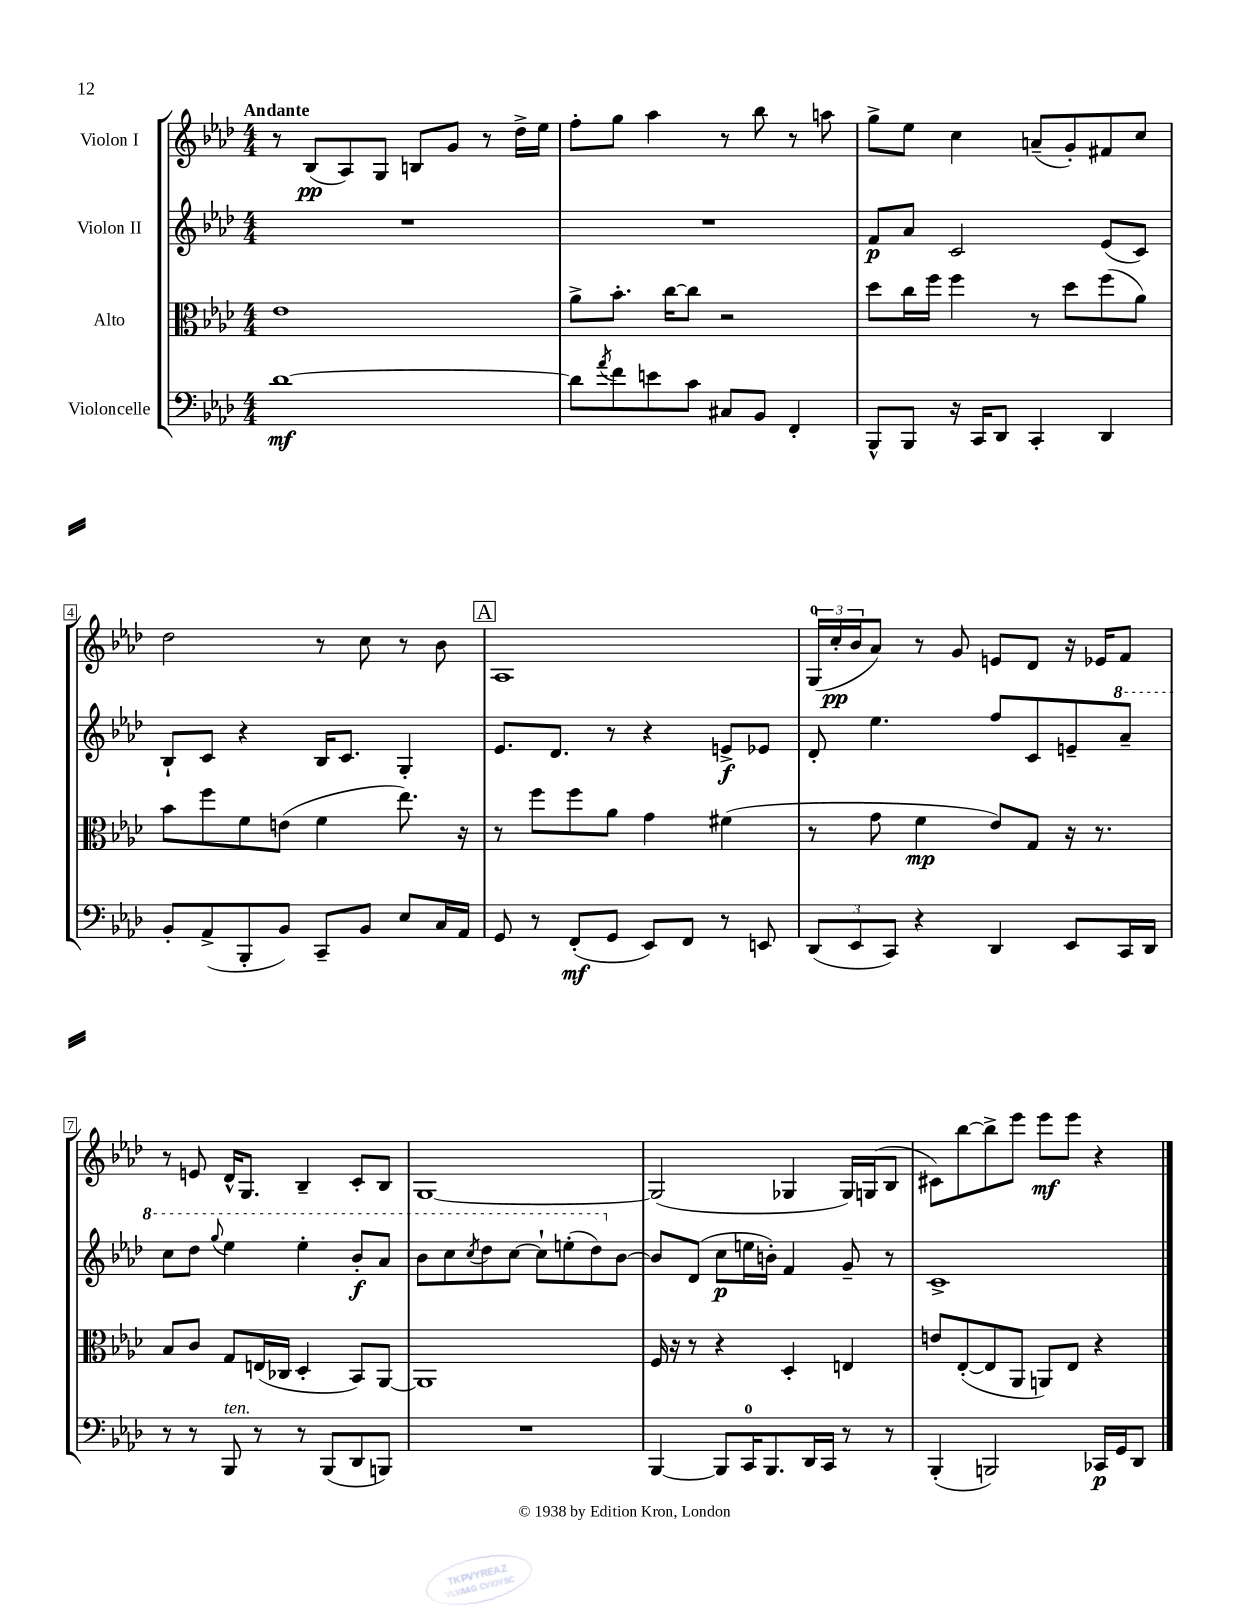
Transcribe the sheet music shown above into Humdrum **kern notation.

**kern	**kern	**kern	**kern
*staff4	*staff3	*staff2	*staff1
*clefF4	*clefC3	*clefG2	*clefG2
*k[b-e-a-d-]	*k[b-e-a-d-]	*k[b-e-a-d-]	*k[b-e-a-d-]
*M4/4	*M4/4	*M4/4	*M4/4
[1d-	1e-	1r	8r
.	.	.	(8B-
.	.	.	8A-)
.	.	.	8G
.	.	.	8B
.	.	.	8g
.	.	.	8r
.	.	.	16dd-^
.	.	.	16ee-
=	=	=	=
8d-]	8a-^	1r	8ff'
8qa-	.	.	.
8f	8.b-'	.	8gg
8e	.	.	4aa-
.	[16cc	.	.
8c	8cc]	.	.
8C#	2r	.	8r
8BB-	.	.	8bb-
4FF'	.	.	8r
.	.	.	8aa
=	=	=	=
8BBB-^^	8dd-	8f	8gg^
8BBB-	16cc	8a-	8ee-
.	16ff	.	.
16r	4ff	2c	4cc
16CC	.	.	.
8DD-	.	.	.
4CC'	8r	.	(8a~
.	8dd-	.	8g')
4DD-	(8ff	(8e-	8f#
.	8a-)	8c)	8cc
=	=	=	=
8BB-'	8b-	8B-`	2dd-
(8AA-^	8ff	8c	.
8BBB-'	8f	4r	.
8BB-)	(8e	.	.
8CC~	4f	16B-	8r
.	.	8.c	.
8BB-	.	.	8cc
8E-	8.ee-)	4G'	8r
16C	.	.	8b-
16AA-	16r	.	.
=	=	=	=
8GG	8r	8.e-	1A-
8r	8ff	.	.
.	.	8.d-	.
(8FF'	8ff	.	.
8GG	8a-	8r	.
8EE-)	4g	4r	.
8FF	.	.	.
8r	(4f#	8e^	.
8EE	.	8e-	.
=	=	=	=
(12DD-	8r	8d-'	(24G
.	.	.	24cc'
12EE-	.	.	24b-
.	8g	4.ee-	8a-)
12CC)	.	.	.
4r	4f	.	8r
.	.	.	8g
4DD-	8e-)	8ff	8e
.	8G	8c	8d-
8EE-	16r	8e~	16r
.	8.r	.	16e-
16CC	.	8aa-~	8f
16DD-	.	.	.
=	=	=	=
8r	8B-	8ccc	8r
8r	8c	8ddd-	8e
.	.	8qqggg	.
8BBB-	8G	4eee-	16d-^^
.	.	.	8.G
8r	(16E	.	.
.	16C-	.	.
8r	4D-'	4eee-'	4B-~
(8BBB-	.	.	.
8DD-	8BB-)	8bb-'	8c'
8BBB)	[8AA-	8aa-	8B-
=	=	=	=
1r	1AA-]	8bb-	[1G
.	.	8ccc	.
.	.	8qccc	.
.	.	8ddd-	.
.	.	[8ccc	.
.	.	8ccc`]	.
.	.	(8eee'	.
.	.	8ddd-)	.
.	.	[8b-	.
=	=	=	=
[4BBB-	16F	8b-]	(2G]
.	16r	.	.
.	8r	(8d-	.
8BBB-]	4r	8cc	.
16CC	.	16ee	.
8.BBB-	.	16b')	.
.	4D-'	4f	4G-
16DD-	.	.	.
16CC	.	.	.
8r	4E	8g~	16G-)
.	.	.	(16G
8r	.	8r	8B-
=	=	=	=
(4BBB-'	8e	1c^	8c#)
.	([8E-'	.	[8bb-
2BBB)	8E-]	.	8bb-^]
.	8AA-	.	8eee-
.	8AA)	.	8eee-
.	8E-	.	8eee-
16CC-	4r	.	4r
16GG	.	.	.
8DD-	.	.	.
==	==	==	==
*-	*-	*-	*-
